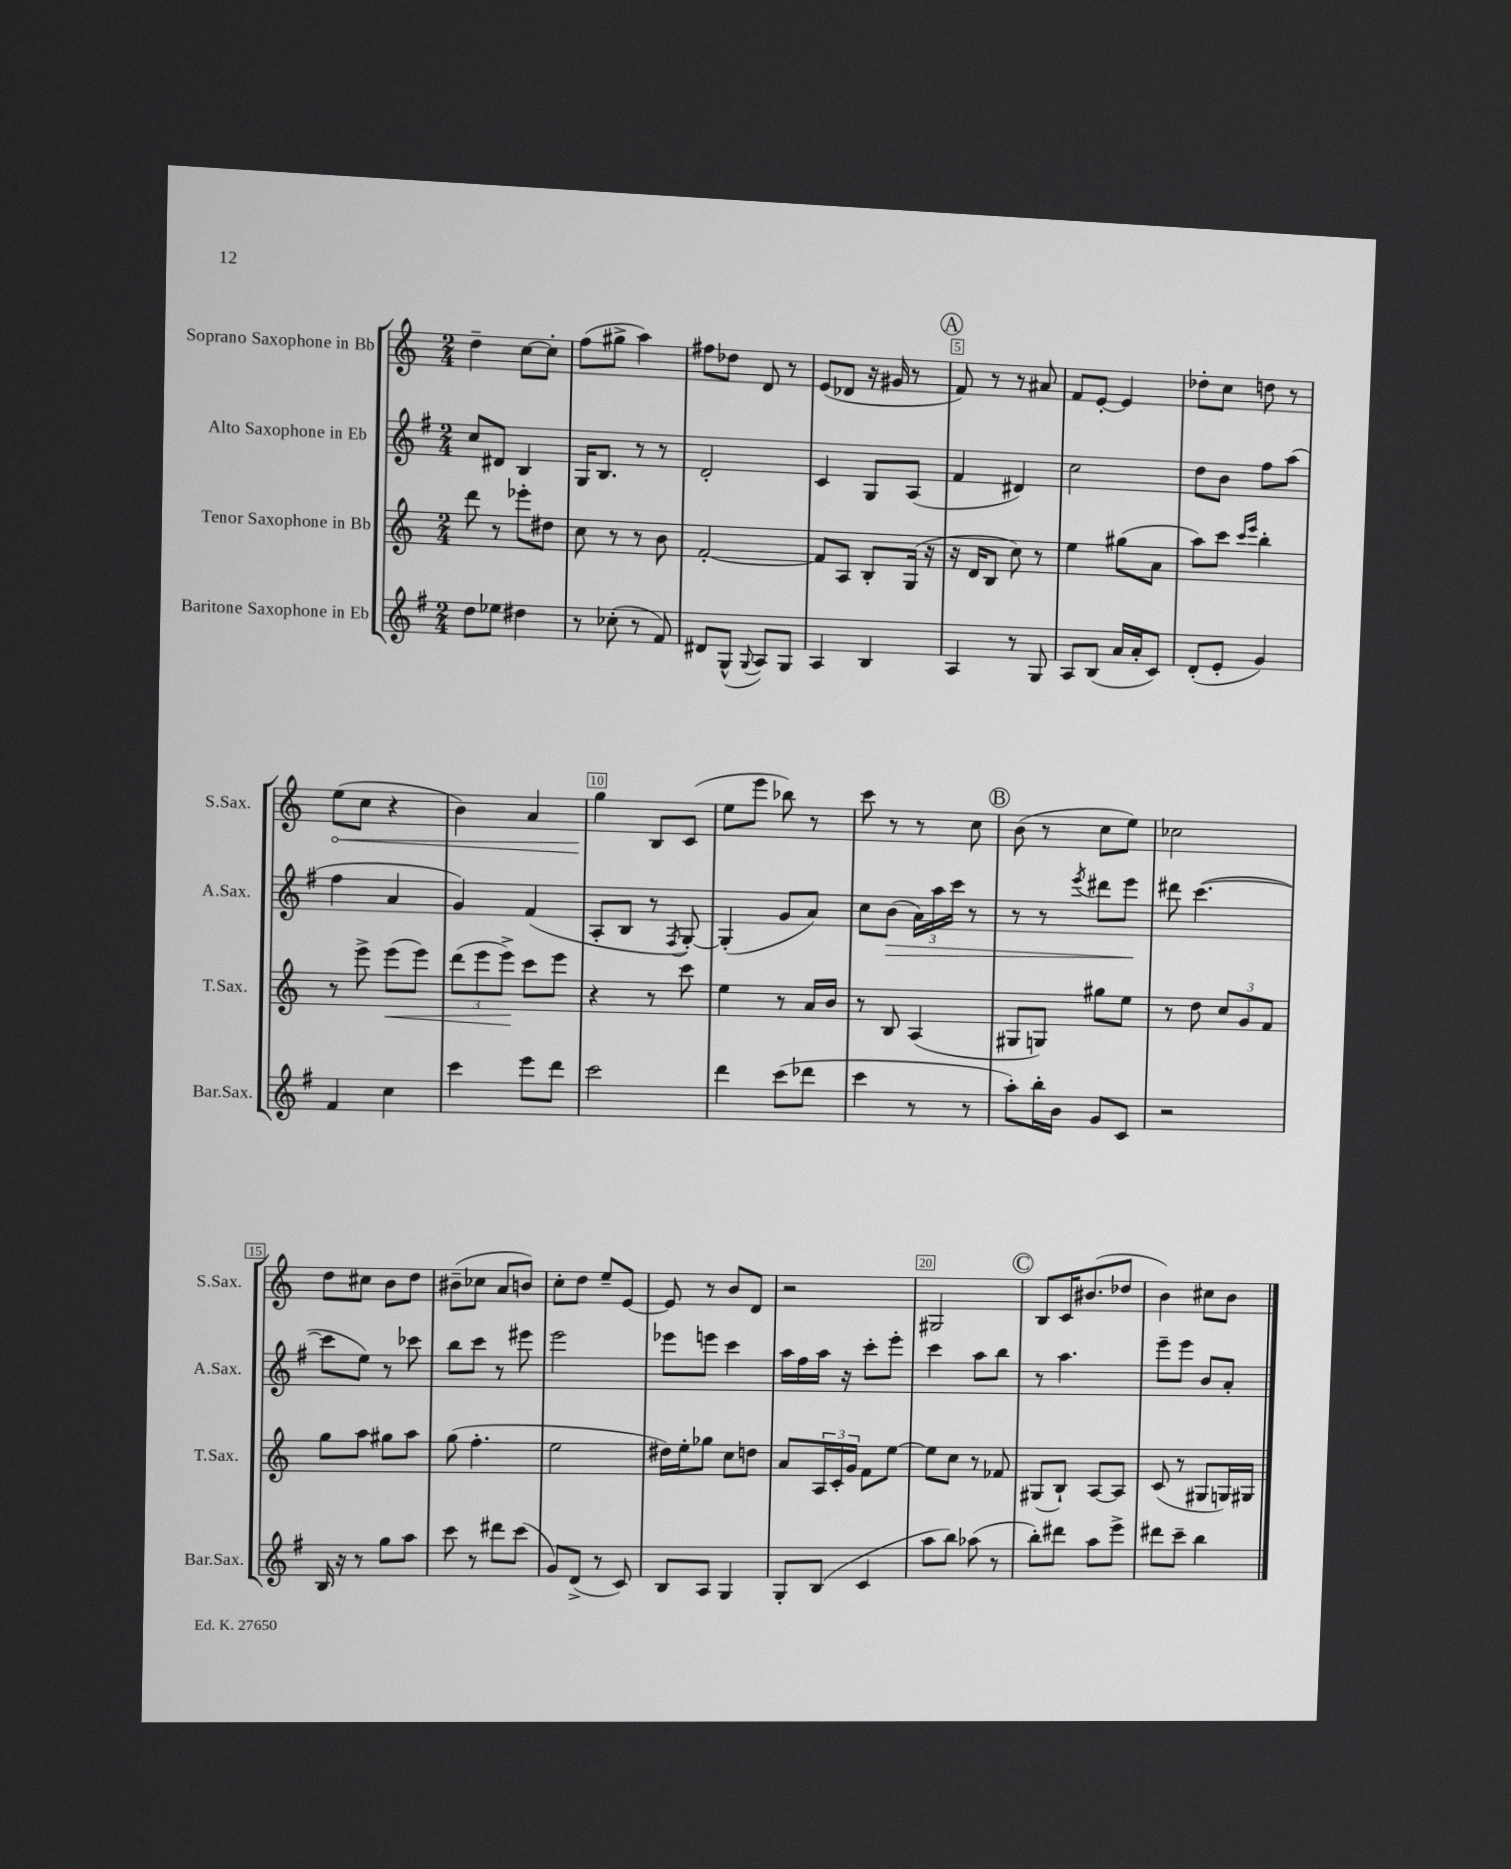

**kern	**kern	**dynam	**kern	**dynam	**kern	**dynam
*part4	*part3	*part3	*part2	*part2	*part1	*part1
*staff4	*staff3	*staff3	*staff2	*staff2	*staff1	*staff1
*I"Baritone Saxophone in Eb	*I"Tenor Saxophone in Bb	*	*I"Alto Saxophone in Eb	*	*I"Soprano Saxophone in Bb	*
*I'Bar.Sax.	*I'T.Sax.	*	*I'A.Sax.	*	*I'S.Sax.	*
*clefG2	*clefG2	*	*clefG2	*	*clefG2	*
*k[f#]	*k[]	*	*k[f#]	*	*k[]	*
*M2/4	*M2/4	*	*M2/4	*	*M2/4	*
=1	=1	=1	=1	=1	=1	=1
8dd\L	8ddd\	.	8cc/L	.	4dd~\	.
8ee-X\J	8r	.	8d#X/J	.	.	.
4dd#X\	8eee-X'\L	.	4B/	.	[8cc\L	.
.	8dd#X\J	.	.	.	8cc'\J]	.
=2	=2	=2	=2	=2	=2	=2
8r	8cc\	.	16G/KL	.	(8ff\L	.
.	.	.	8.B/J	.	.	.
(8cc-X'\	8r	.	.	.	8gg#X^\J	.
8r	8r	.	8r	.	4aa\)	.
8f#/)	8b\	.	8r	.	.	.
=3	=3	=3	=3	=3	=3	=3
8d#X/L	[2f'/	.	2d'/	.	8ff#X\L	.
(8G^^/J	.	.	.	.	8dd-X\J	.
8qqG/	.	.	.	.	.	.
8A/L)	.	.	.	.	8d/	.
8G/J	.	.	.	.	8r	.
=4	=4	=4	=4	=4	=4	=4
4A/	8f/L]	.	4c/	.	(8e/L	.
.	8A/J	.	.	.	8d-X/J	.
4B/	8B'/L	.	8G/L	.	16r	.
.	.	.	.	.	16g#X/	.
.	(16G/Jk	.	(8A/J	.	8r	.
.	16r	.	.	.	.	.
!!LO:REH:place=s1:t=A
=5	=5	=5	=5	=5	=5	=5
4A/	16r	.	4f#/	.	8f/)	.
.	16d/KL	.	.	.	.	.
.	8B/J	.	.	.	8r	.
8r	8cc\)	.	4d#X/)	.	8r	.
8G/	8r	.	.	.	8a#X/	.
=6	=6	=6	=6	=6	=6	=6
8A/L	4ee\	.	2cc\	.	8f/L	.
(8B/J	.	.	.	.	[8e'/J	.
16a/LL	(8gg#X\L	.	.	.	4e/]	.
16a'/J	.	.	.	.	.	.
8c/J)	8a\J	.	.	.	.	.
=7	=7	=7	=7	=7	=7	=7
(8d'/L	8aa\L)	.	8dd\L	.	8dd-X'\L	.
8e'/J	8ccc\J	.	8b\J	.	8cc\J	.
.	16qqccc/LL	.	.	.	.	.
.	16qqeee/JJ	.	.	.	.	.
4g/)	4bb'\	.	8ff#\L	.	8ddn\	.
.	.	.	(8aa\J	.	8r	.
!!LO:LB:g=z
=8	=8	=8	=8	=8	=8	=8
!	!	!	!	!	!	!LO:HP:b
4f#/	8r	.	4ff#\	.	(8ee\L	<
.	8eee^\	.	.	.	8cc\J	.
!	!	!LO:HP:b	!	!	!	!
4cc\	(8eee\L	<	4a/	.	4r	.
.	8eee\J)	.	.	.	.	.
=9	=9	=9	=9	=9	=9	=9
4ccc\	(12ddd\L	.	4g/)	.	4b\)	.
.	12eee\	.	.	.	.	.
.	12eee^\J)	.	.	.	.	.
8eee\L	8ccc\L	[	(4f#/	.	4a/	.
8ddd\J	8eee\J	.	.	.	.	.
=10	=10	=10	=10	=10	=10	=10
2ccc\	4r	.	8A'/L	.	4gg\	.
.	.	.	8B/J	.	.	.
.	8r	.	8r	.	8B/L	[
.	.	.	8qF#/	.	.	.
.	8ccc\	.	[8G'/)	.	(8c/J	.
=11	=11	=11	=11	=11	=11	=11
4ddd\	4ee\	.	(4G'/]	.	8ee\L	.
.	.	.	.	.	8eee\J	.
(8ccc\L	8r	.	8g/L	.	8bb-X\)	.
8ddd-X\J	16a/LL	.	8a/J)	.	8r	.
.	16b/JJ	.	.	.	.	.
=12	=12	=12	=12	=12	=12	=12
4ccc\	8r	.	8cc\L	.	8ccc\	.
!	!	!	!	!LO:HP:b	!	!
.	8B/	.	(8b\J	>	8r	.
8r	(4A/	.	24a\LL)	.	8r	.
.	.	.	24aa\	.	.	.
.	.	.	24ccc\JJ	.	.	.
8r	.	.	8r	.	8cc\	.
!!LO:REH:place=s1:t=B
=13	=13	=13	=13	=13	=13	=13
8aa'\L)	8G#X/L	.	8r	.	(8b\	.
16bb'\L	8Gn/J)	.	8r	.	8r	.
16b\JJ	.	.	.	.	.	.
.	.	.	8qeee/	.	.	.
8g/L	8gg#X\L	.	8ddd#X\L	.	8cc\L	.
8c/J	8ee\J	.	8eee\J	.	8ee\J)	.
.	.	.	.	]	.	.
=14	=14	=14	=14	=14	=14	=14
2r	8r	.	8ddd#X\	.	2cc-X\	.
.	8dd\	.	([4.ccc\	.	.	.
.	12cc/L	.	.	.	.	.
.	12g/	.	.	.	.	.
.	12f/J	.	.	.	.	.
!!LO:LB:g=z
=15	=15	=15	=15	=15	=15	=15
16B/	8gg\L	.	8ccc\L]	.	8dd\L	.
16r	.	.	.	.	.	.
8r	8aa\J	.	8ee\J)	.	8cc#X\J	.
8gg\L	8gg#X\L	.	8r	.	8b\L	.
8aa\J	8aa\J	.	8ccc-X\	.	8dd\J	.
=16	=16	=16	=16	=16	=16	=16
8ccc\	(8gg\	.	8bb\L	.	(8b#X~\L	.
8r	4.ff'\	.	8ccc\J	.	8cc-X\J	.
8ddd#X\L	.	.	8r	.	8a/L	.
(8ccc\J	.	.	8eee#X\	.	8bn/J)	.
=17	=17	=17	=17	=17	=17	=17
8g/L)	2ee\	.	2eee\	.	8cc'\L	.
(8d^/J	.	.	.	.	8dd\J	.
8r	.	.	.	.	8ee~/L	.
8c/)	.	.	.	.	[8e/J	.
=18	=18	=18	=18	=18	=18	=18
8B/L	16dd#X\LL)	.	8eee-X\L	.	8e/]	.
.	16ee'\J	.	.	.	.	.
8A/J	8gg-X\J	.	8eeen\J	.	8r	.
4G/	8cc\L	.	4ccc\	.	8b/L	.
.	8ddn\J	.	.	.	8d/J	.
=19	=19	=19	=19	=19	=19	=19
8G'/L	8a/L	.	16aa\LL	.	2r	.
.	.	.	16ff#\	.	.	.
(8B/J	24A/L	.	16aa\JJ	.	.	.
.	24c'/	.	.	.	.	.
.	.	.	16r	.	.	.
.	24g/JJ	.	.	.	.	.
4c/	8f\L	.	8ccc'\L	.	.	.
.	[8ee\J	.	8eee'\J	.	.	.
=20	=20	=20	=20	=20	=20	=20
8aa\L	8ee\L]	.	4ccc\	.	2G#X/	.
8bb\J)	8cc\J	.	.	.	.	.
(8aa-X\	8r	.	8aa\L	.	.	.
8r	8f-X/	.	8bb\J	.	.	.
!!LO:REH:place=s1:t=C
=21	=21	=21	=21	=21	=21	=21
8bb'\L)	(8G#X/L	.	8r	.	8B/L	.
8ddd#X\J	8B`/J)	.	4.aa\	.	16c/K	.
.	.	.	.	.	(8.b#X/	.
8aa\L	[8A/L	.	.	.	.	.
8eee^\J	8A/J]	.	.	.	8dd-X/J	.
=22	=22	=22	=22	=22	=22	=22
8ddd#X\L	(8c/	.	8eee~\L	.	4b\)	.
8ccc~\J	8r	.	8eee\J	.	.	.
4bb\	8G#X/L	.	8b/L	.	8cc#X\L	.
.	16Gn/L)	.	8a'/J	.	8b\J	.
.	16G#X/JJ	.	.	.	.	.
==	==	==	==	==	==	==
*-	*-	*-	*-	*-	*-	*-
